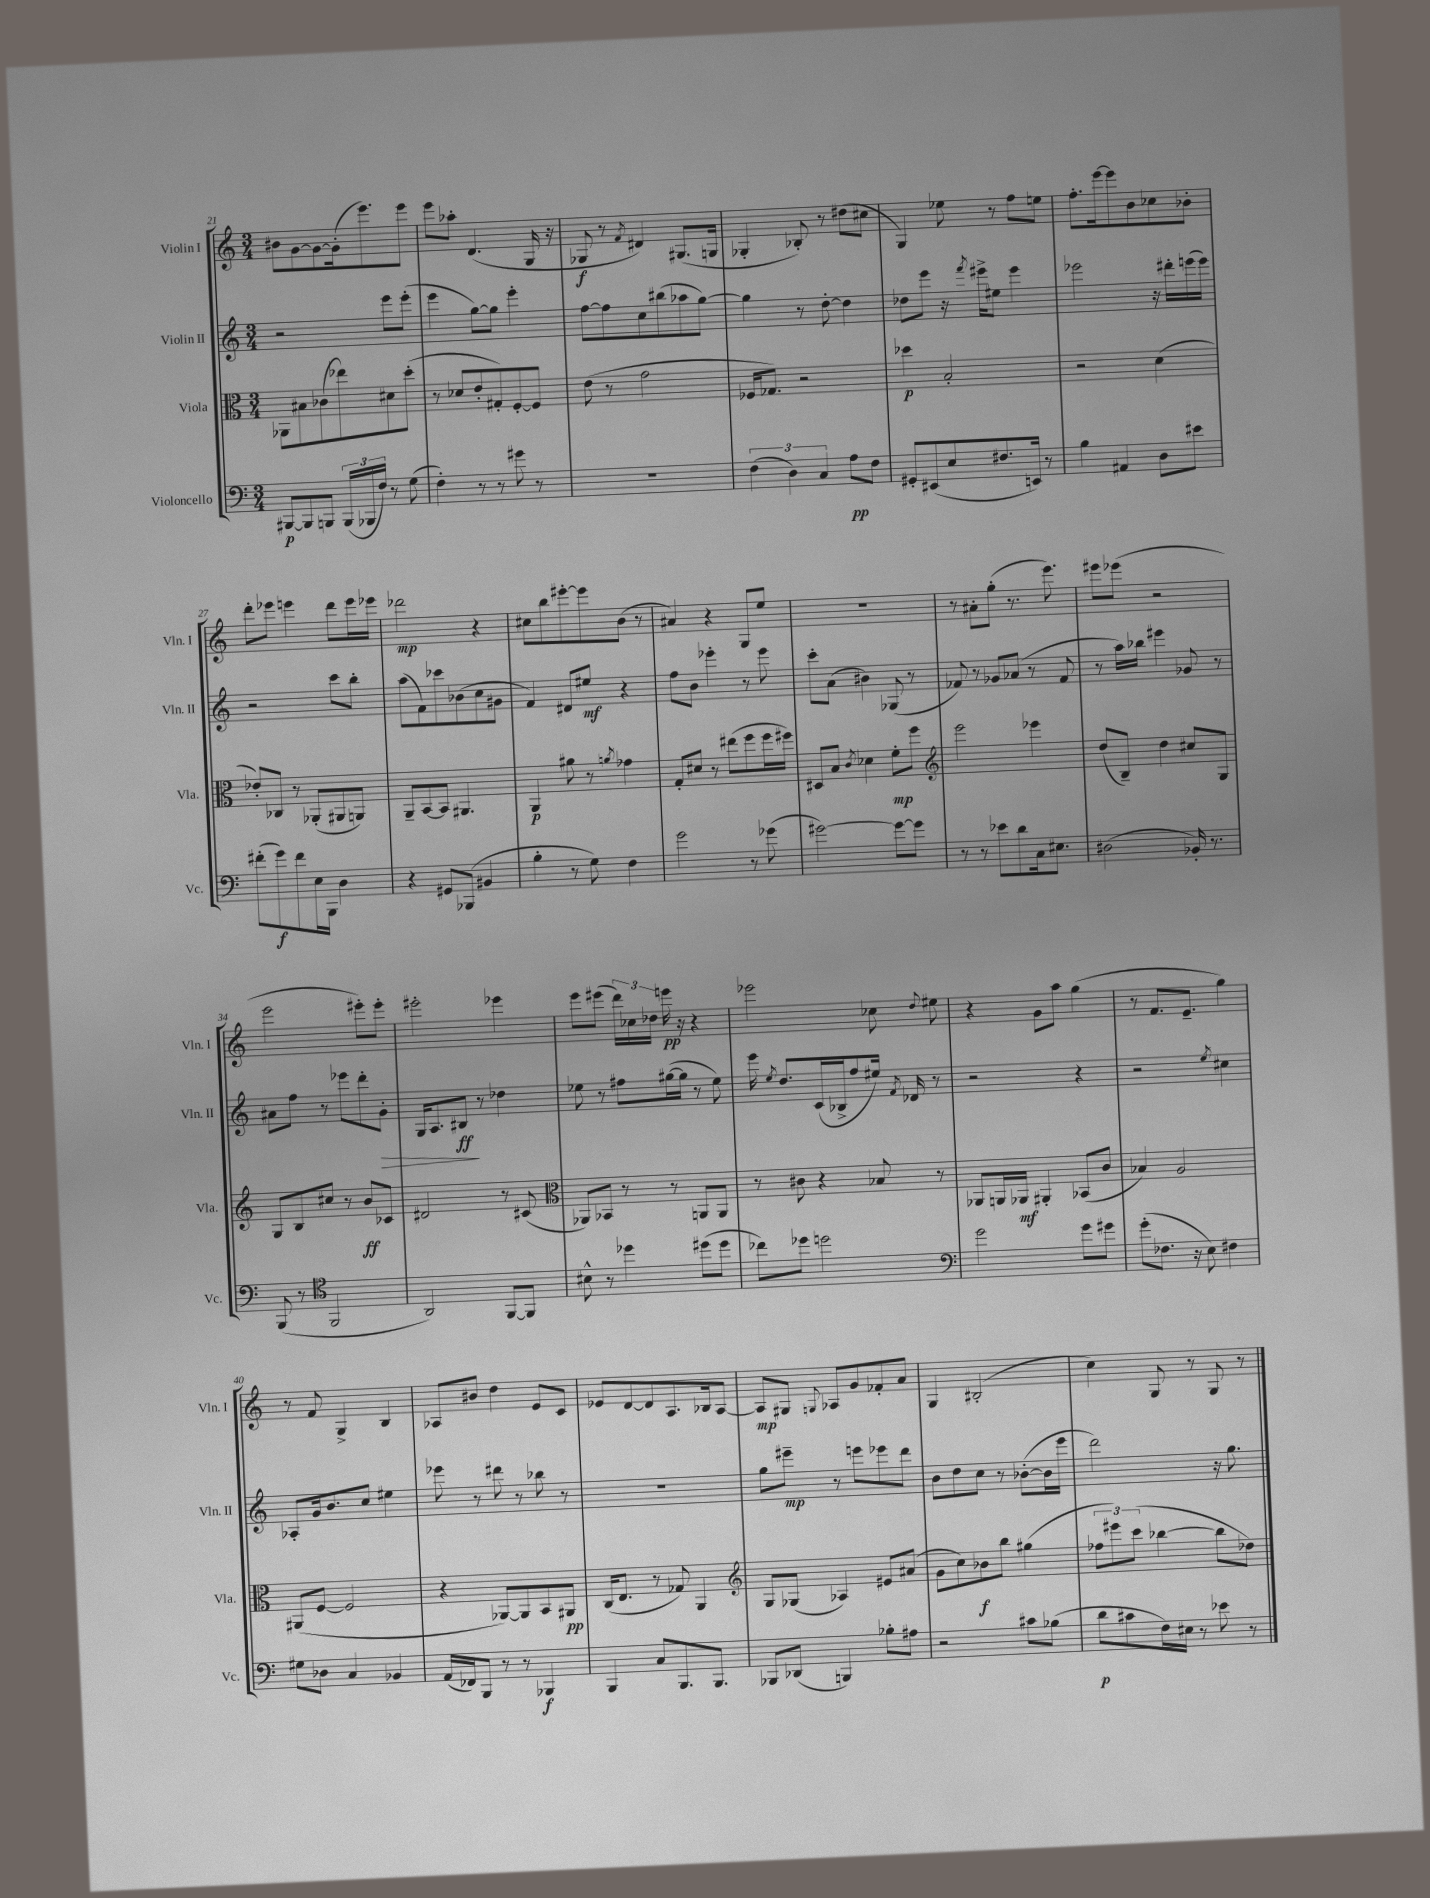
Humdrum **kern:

**kern	**dynam	**kern	**dynam	**kern	**dynam	**kern	**dynam
*part4	*part4	*part3	*part3	*part2	*part2	*part1	*part1
*staff4	*staff4	*staff3	*staff3	*staff2	*staff2	*staff1	*staff1
*I"Violoncello	*	*I"Viola	*	*I"Violin II	*	*I"Violin I	*
*I'Vc.	*	*I'Vla.	*	*I'Vln. II	*	*I'Vln. I	*
*clefF4	*	*clefC3	*	*clefG2	*	*clefG2	*
*k[]	*	*k[]	*	*k[]	*	*k[]	*
*M3/4	*	*M3/4	*	*M3/4	*	*M3/4	*
=21	=21	=21	=21	=21	=21	=21	=21
[8BBB#X/L	p	8AA-X\L	.	2r	.	8b#X\L	.
8BBB#/]	.	8B#X\	.	.	.	[8g\	.
8BBBn/J	.	(8c-X\	.	.	.	8g\_	.
(24BBB/LL	.	8ee-X\)	.	.	.	(16g'\k]	.
24BBB-X/	.	.	.	.	.	.	.
.	.	.	.	.	.	8.eee\)	.
24F/JJ)	.	.	.	.	.	.	.
8r	.	8d#X\	.	8eee\L	.	.	.
(8G\	.	(8dd'\J	.	(8eee'\J	.	8eee\J	.
=22	=22	=22	=22	=22	=22	=22	=22
4F'\)	.	8r	.	4eee\	.	8eee\L	.
.	.	8d-X/L	.	.	.	8aa-X'\J	.
8r	.	8e'/	.	[8gg\L)	.	(4.d/	.
8r	.	8G#X'/)	.	8gg\J]	.	.	.
8g#X\	.	[8F'/	.	4eee'\	.	.	.
8r	.	8F/J]	.	.	.	16G/	.
.	.	.	.	.	.	16r	.
=23	=23	=23	=23	=23	=23	=23	=23
2.r	.	(8e\	.	[8ff\L	.	8G-X/	f
.	.	8r	.	8ff\]	.	8r	.
.	.	.	.	.	.	8qf/	.
.	.	2g\	.	8cc\	.	4d#X/)	.
.	.	.	.	(8bb#X\	.	.	.
.	.	.	.	8aa-X\	.	(8.G#X/L	.
.	.	.	.	[8gg\J)	.	.	.
.	.	.	.	.	.	16Gn/Jk	.
=24	=24	=24	=24	=24	=24	=24	=24
(6F\	.	16F-X/KL	.	4gg\]	.	4G-X'/	.
.	.	8.G-X/J)	.	.	.	.	.
6D\)	.	.	.	.	.	.	.
.	.	2r	.	8r	.	8B-X'/)	.
6C/	.	.	.	.	.	.	.
.	.	.	.	[8dd'\	.	8r	.
8A\L	pp	.	.	4dd\]	.	(8dd#X\L	.
8F\J	.	.	.	.	.	8cc#X\J	.
=25	=25	=25	=25	=25	=25	=25	=25
8GG#X'/L	.	4dd-X\	p	8dd-X\L	.	4G/)	.
(8EE#X/	.	.	.	8eee\J	.	.	.
8E/	.	2B'/	.	16r	.	8ee-X\	.
.	.	.	.	8qfff/	.	.	.
.	.	.	.	16eee#X^\KL	.	.	.
8.F#X/	.	.	.	8ee#X\J	.	8r	.
.	.	.	.	4eee#\	.	8ff\L	.
16EEn/Jk)	.	.	.	.	.	.	.
8r	.	.	.	.	.	8een\J	.
=26	=26	=26	=26	=26	=26	=26	=26
4B\	.	2r	.	2eee-X\	.	8.ff'\L	.
.	.	.	.	.	.	[16eee\k	.
4AA#X/	.	.	.	.	.	8eee\]	.
.	.	.	.	.	.	8b\	.
8D\L	.	(4d\	.	16r	.	8cc-X\	.
.	.	.	.	16ddd#X'\LL	.	.	.
8e#X\J	.	.	.	(16eeen\	.	8b-X'\J	.
.	.	.	.	16eee\JJ)	.	.	.
!!LO:LB:g=z
=27	=27	=27	=27	=27	=27	=27	=27
(8f#X'\L	.	8e-X'/L)	.	2r	.	8ddd'\L	.
8g\)	f	8C-X/J	.	.	.	8eee-X\J	.
8f#\	.	8r	.	.	.	4eeen\	.
16E\L	.	(8AA-X'/L	.	.	.	.	.
16BBB\JJ	.	.	.	.	.	.	.
4D\	.	8AA#X/	.	8ccc\L	.	8ddd\L	.
.	.	8AAn/J)	.	8bb'\J	.	16eee\L	.
.	.	.	.	.	.	16eee-X\JJ	.
=28	=28	=28	=28	=28	=28	=28	=28
4r	.	8AA~/L	.	(8aa\L	.	2ddd-X\	mp
.	.	[8BB/	.	8f\)	.	.	.
8GG#X/L	.	8BB/J]	.	8ccc-X\	.	.	.
(8BBB-X/J	.	4.AA#X/	.	(8b-X\	.	.	.
4BB#X/	.	.	.	8cc\	.	4r	.
.	.	.	.	8g#X\J	.	.	.
=29	=29	=29	=29	=29	=29	=29	=29
4B'\	.	4AA/	p	4f/)	.	8cc#X\L	.
.	.	.	.	.	.	8bb\	.
8r	.	8a#X\	.	8d#X/L	.	[8eee#X'\	.
8G\)	.	8r	.	8ee#X/J	mf	8eee#\]	.
.	.	8qan/	.	.	.	.	.
4F\	.	4g-X\	.	4r	.	(8b\J	.
.	.	.	.	.	.	8r	.
=30	=30	=30	=30	=30	=30	=30	=30
2g\	.	8G'/L	.	8ff\L	.	4a#X/)	.
.	.	8d#X/J	.	8b\J	.	.	.
.	.	8r	.	4eee-X'\	.	4r	.
.	.	(8ee#X\L	.	.	.	.	.
8r	.	8ff\	.	8r	.	8G/L	.
(8g-X\	.	16ff\L	.	8eee-\	.	8ee/J	.
.	.	16ff#X\JJ)	.	.	.	.	.
=31	=31	=31	=31	=31	=31	=31	=31
[2g#X\)	.	8D#X/L	.	8ccc'\L	.	2.r	.
.	.	8B/J	.	(8a\J	.	.	.
.	.	8qc/	.	.	.	.	.
.	.	4d-X\	.	4b#X\)	.	.	.
8g#\L_	.	8f'\L	mp	(8G-X/	.	.	.
8g#\J]	.	8ff\J	.	8r	.	.	.
=32	=32	=32	=32	=32	=32	=32	=32
*	*	*clefG2	*	*	*	*	*
8r	.	2eee\	.	8f-X/)	.	8r	.
8r	.	.	.	8r	.	8a#X'\L	.
8e-X\L	.	.	.	8g-X/L	.	(8gg'\J	.
8d\	.	.	.	(8a-X/J	.	8.r	.
16C\k	.	4eee-X\	.	8r	.	.	.
8.E#X\J	.	.	.	.	.	8.eee\)	.
.	.	.	.	8f-/	.	.	.
=33	=33	=33	=33	=33	=33	=33	=33
(2D#X\	.	(8dd/L	.	8r	.	8eee#X\L	.
.	.	8B~/J)	.	16aa\LL)	.	(8eee-X\J	.
.	.	.	.	16bb-X\JJ	.	.	.
.	.	4dd\	.	4eee#X\	.	2r	.
16BB-X'/)	.	8cc#X/L	.	8g-X/	.	.	.
8.r	.	.	.	.	.	.	.
.	.	8G/J	.	8r	.	.	.
!!LO:LB:g=z
=34	=34	=34	=34	=34	=34	=34	=34
(8BBB/	.	8G/L	.	8a#X\L	.	2eee\	.
8r	.	8B/	.	8ff\J	.	.	.
*clefC4	*	*	*	*	*	*	*
2FF/	.	8cc#X/J	.	8r	.	.	.
.	.	8r	.	8eee-X\L	.	.	.
.	.	8b/L	ff	8ddd'\	.	8eee#X'\L)	.
!	!	!	!	!	!LO:HP:b	!	!
.	.	8c-X/J	.	8g'\J	>	8eee#'\J	.
=35	=35	=35	=35	=35	=35	=35	=35
2AA/)	.	2d#X/	.	16G/KL	.	2eee#X'\	.
.	.	.	.	8.A/	.	.	.
.	.	.	.	8B#X/J	ff	.	.
.	.	.	.	8r	]	.	.
[8FF/L	.	8r	.	4dd-X\	.	4eee-X\	.
8FF/J]	.	(8c#X/	.	.	.	.	.
=36	=36	=36	=36	=36	=36	=36	=36
*	*	*clefC3	*	*	*	*	*
8B#X^^\	.	8AA-X/L)	.	8ee-X\	.	8eee\L	.
8r	.	8BB-X/J	.	8r	.	(8eee#X\J	.
4dd-X\	.	8r	.	8ff#X\L	.	24ddd\LL)	.
.	.	.	.	.	.	24cc-X\	.
.	.	.	.	.	.	24dd-X\JJ	.
.	.	8r	.	([16gg#X\L	.	16eeen\	pp
.	.	.	.	16gg#\JJ]	.	16r	.
(8dd#X\L	.	8AAn/L	.	8r	.	4r	.
8dd#\J	.	8AA/J	.	8ee-\)	.	.	.
=37	=37	=37	=37	=37	=37	=37	=37
8cc-X\L)	.	8r	.	16eee\	.	2eee-X\	.
.	.	.	.	8qee/	.	.	.
.	.	.	.	8.dd/L	.	.	.
8dd-X\J	.	8c#X\	.	.	.	.	.
2ddn\	.	4r	.	(16c/L	.	.	.
.	.	.	.	16B-X^/J	.	.	.
.	.	.	.	8ff/	.	.	.
.	.	8B-X/	.	16ee#X/Jk)	.	8cc-X\	.
.	.	.	.	8qf/	.	.	.
.	.	.	.	16d-X/	.	.	.
.	.	.	.	.	.	8qqdd/	.
.	.	8r	.	8r	.	8ee#X\	.
=38	=38	=38	=38	=38	=38	=38	=38
*clefF4	*	*	*	*	*	*	*
2g\	.	8AA-X/L	.	2r	.	4r	.
.	.	16AAn/L	.	.	.	.	.
.	.	16AA-X/JJ	mf	.	.	.	.
.	.	4AA#X'/	.	.	.	8g\L	.
.	.	.	.	.	.	8aa\J	.
8g\L	.	(8BB-X/L	.	4r	.	(4gg\	.
8g#X\J	.	8c/J	.	.	.	.	.
=39	=39	=39	=39	=39	=39	=39	=39
(8g'\L	.	4B-X/)	.	2r	.	8r	.
8.F-X\J	.	.	.	.	.	8.f/L	.
.	.	2A/	.	.	.	.	.
16r	.	.	.	.	.	8.e~/J	.
8E\)	.	.	.	.	.	.	.
.	.	.	.	8qee/	.	.	.
4F#X\	.	.	.	4cc#X\	.	4gg\)	.
!!LO:LB:g=z
=40	=40	=40	=40	=40	=40	=40	=40
8G#X\L	.	(8AA#X/L	.	8A-X'/L	.	8r	.
8D-X\J	.	[8F/J	.	16g/k	.	8f/	.
.	.	.	.	8.b/	.	.	.
4C/	.	2F/]	.	.	.	4G^/	.
.	.	.	.	8cc/J	.	.	.
4BB-X/	.	.	.	4ee#X\	.	4B/	.
=41	=41	=41	=41	=41	=41	=41	=41
(16AA/LL	.	4r	.	8eee-X\	.	8A-X/L	.
16FF-X/J)	.	.	.	.	.	.	.
8BBB/J	.	.	.	8r	.	8b#X/J	.
8r	.	[8AA-X/L)	.	8ddd#X\	.	4dd\	.
8r	.	8AA-/]	.	8r	.	.	.
4BBB-X/	f	8BB/	.	8bb-X\	.	8e/L	.
.	.	8AA#X/J	pp	8r	.	8c/J	.
=42	=42	=42	=42	=42	=42	=42	=42
4BBB/	.	(16C/KL	.	2.r	.	8e-X/L	.
.	.	8.E/J	.	.	.	.	.
.	.	.	.	.	.	[8d/	.
8C/L	.	8r	.	.	.	8d/]	.
8.BBB/	.	8G-X/)	.	.	.	8.A/	.
.	.	4AA/	.	.	.	.	.
8.BBB/J	.	.	.	.	.	16B-X/k	.
.	.	.	.	.	.	[8A/J	.
=43	=43	=43	=43	=43	=43	=43	=43
*	*	*clefG2	*	*	*	*	*
8BBB-X/L	.	8G/L	.	8gg\L	.	8A/L]	mp
(8DD-X/J	.	(8G-X/J	.	8eee#X~\J	mp	8G#X/J	.
.	.	.	.	.	.	8qqGn/	.
4BBBn/)	.	4A-X/)	.	8r	.	8A-X/L	.
.	.	.	.	8eeen\L	.	8g/	.
8B-X'\L	.	8e#X/L	.	8eee-X\	.	8f-X'/	.
8A#X\J	.	(8a#X/J	.	8ddd\J	.	8a/J	.
=44	=44	=44	=44	=44	=44	=44	=44
2r	.	8g\L	.	8b\L	.	4G/	.
.	.	8cc\)	.	8dd\	.	.	.
.	.	8b-X\	f	8cc\J	.	(2B#X'/	.
.	.	8bb\J	.	8r	.	.	.
8c#X\L	.	(4gg#X\	.	([8b-X'\L	.	.	.
(8B-X\J	.	.	.	16b-\L]	.	.	.
.	.	.	.	16eee\JJ	.	.	.
=45	=45	=45	=45	=45	=45	=45	=45
8d\L	p	12ff-X\L	.	2ddd\)	.	4cc\)	.
.	.	12eee#X\)	.	.	.	.	.
8c#X\	.	.	.	.	.	.	.
.	.	(12ccc\J	.	.	.	.	.
16F\L)	.	[4bb-X\	.	.	.	8G/	.
16E#X\JJ	.	.	.	.	.	.	.
8r	.	.	.	.	.	8r	.
8e-X\	.	8bb-\L]	.	16r	.	8G/	.
.	.	.	.	8.gg\	.	.	.
8r	.	8dd-X\J)	.	.	.	8r	.
==	==	==	==	==	==	==	==
*-	*-	*-	*-	*-	*-	*-	*-
